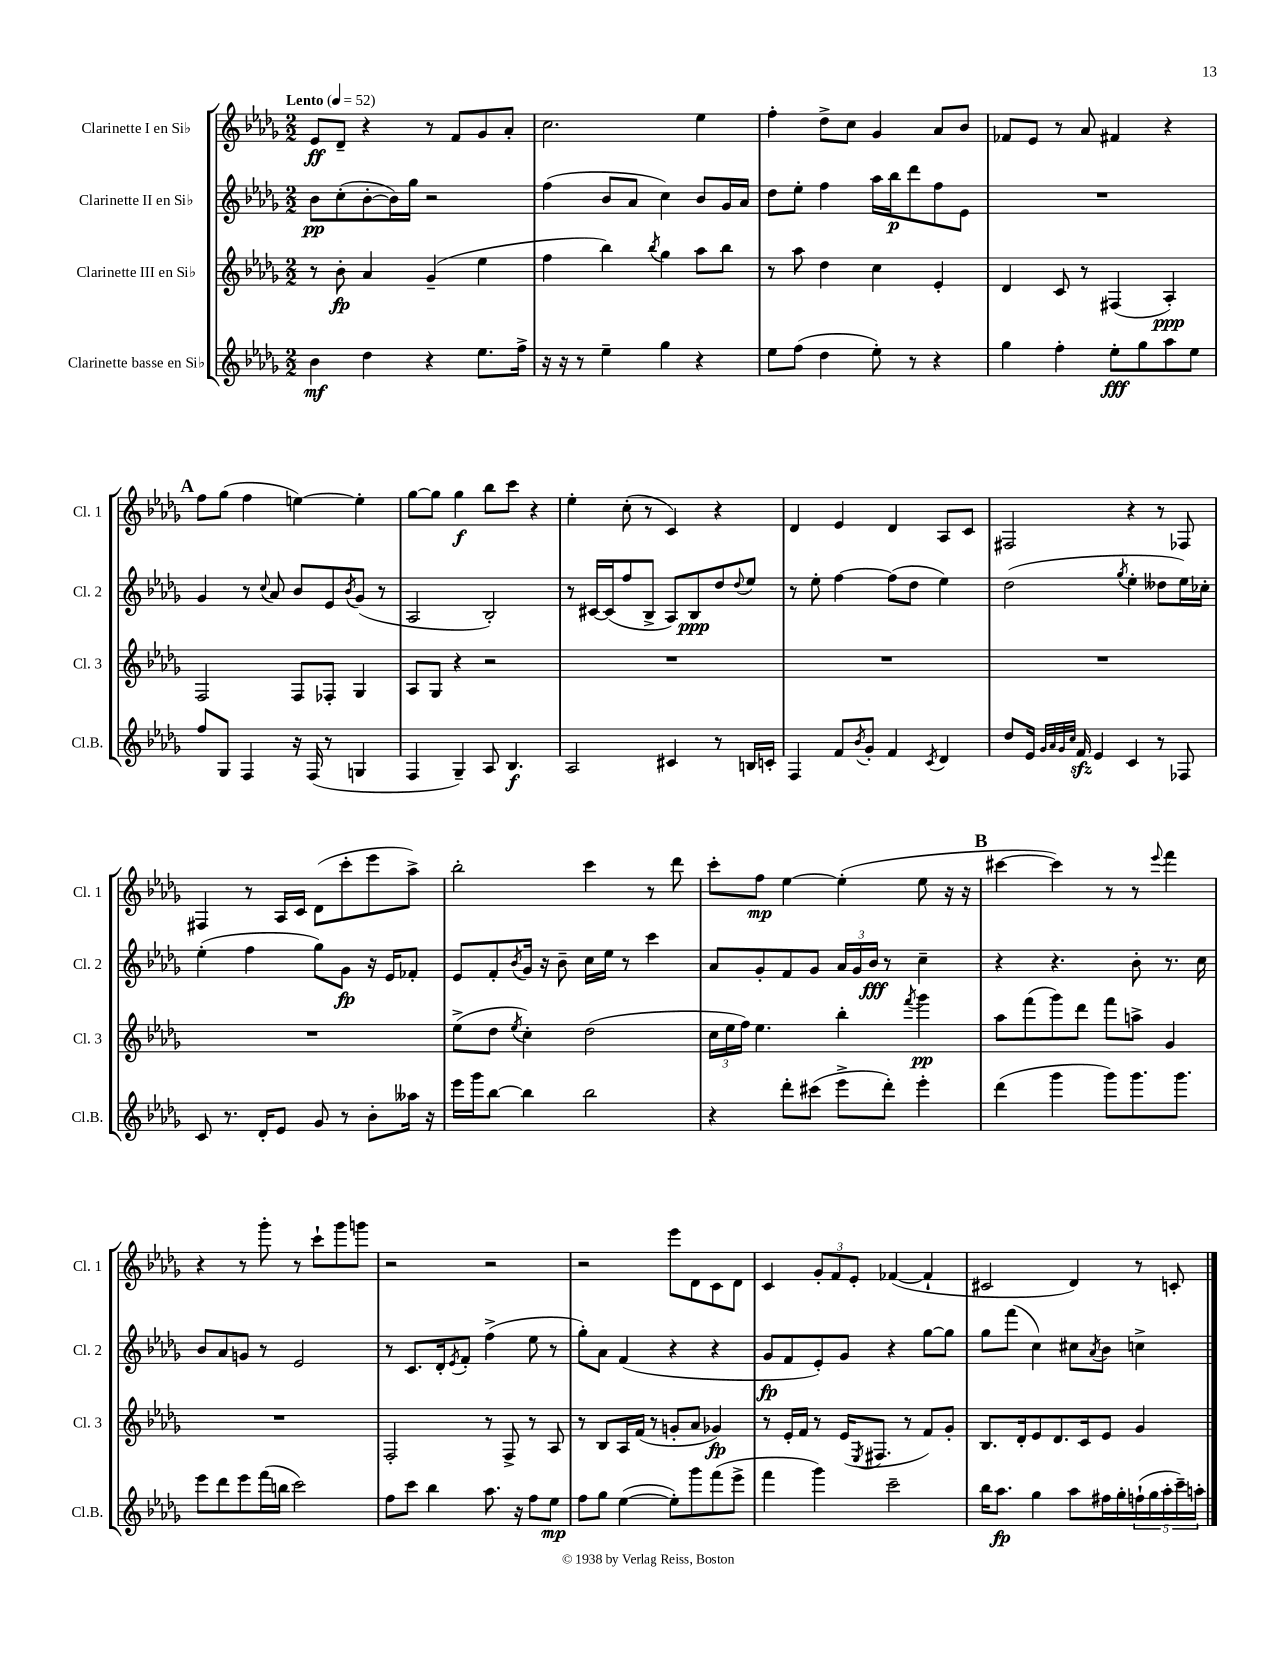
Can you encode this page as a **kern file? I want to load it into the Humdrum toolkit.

**kern	**kern	**kern	**kern
*staff4	*staff3	*staff2	*staff1
*clefG2	*clefG2	*clefG2	*clefG2
*k[b-e-a-d-g-]	*k[b-e-a-d-g-]	*k[b-e-a-d-g-]	*k[b-e-a-d-g-]
*M2/2	*M2/2	*M2/2	*M2/2
*MM52	*MM52	*MM52	*MM52
4b-	8r	8b-	8e-
.	8b-'	(8cc'	8d-~
4dd-	4a-	[8b-'	4r
.	.	16b-])	.
.	.	16gg-	.
4r	(4g-~	2r	8r
.	.	.	8f
8.ee-	4ee-	.	8g-
.	.	.	8a-'
16ff^	.	.	.
=	=	=	=
16r	4ff	(4ff	2.cc
16r	.	.	.
8r	.	.	.
4ee-~	4bb-)	8b-	.
.	.	8a-	.
.	8qbb-	.	.
4gg-	4gg-	4cc)	.
4r	8aa-	8b-	4ee-
.	8bb-	16g-	.
.	.	16a-	.
=	=	=	=
8ee-	8r	8dd-	4ff'
(8ff	8aa-	8ee-'	.
4dd-	4dd-	4ff	8dd-^
.	.	.	8cc
8ee-')	4cc	16aa-	4g-
.	.	16bb-	.
8r	.	8ddd-	.
4r	4e-'	8ff	8a-
.	.	8e-	8b-
=	=	=	=
4gg-	4d-	1r	8f-
.	.	.	8e-
4ff'	8c	.	8r
.	8r	.	8a-
8ee-'	(4F#	.	4f#
8gg-	.	.	.
8aa-	4A-')	.	4r
8ee-	.	.	.
=	=	=	=
8ff	2F	4g-	8ff
8G-	.	.	(8gg-
4F	.	8r	4ff
.	.	8qqcc	.
.	.	8a-	.
16r	8F	8b-	[4ee)
(16F	.	.	.
8r	8F-'	8e-	.
.	.	8qb-	.
4G	4G-	(8g-	4ee']
.	.	8r	.
=	=	=	=
4F	8A-	2A-	[8gg-
.	8G-	.	8gg-]
4G-~)	4r	.	4gg-
8A-	2r	2B-')	8bb-
4.B-	.	.	8ccc
.	.	.	4r
=	=	=	=
2A-	1r	8r	4ee-'
.	.	[16c#	.
.	.	(16c#]	.
.	.	8ff	(8cc'
.	.	8B-^	8r
4c#	.	8A-)	4c)
.	.	8B-	.
8r	.	8dd-	4r
.	.	8qqdd-	.
16B	.	8ee-	.
16c'	.	.	.
=	=	=	=
4F	1r	8r	4d-
.	.	8ee-'	.
8f	.	[4ff	4e-
8qb-	.	.	.
8g-'	.	.	.
4f	.	(8ff]	4d-
.	.	8dd-	.
8qc	.	.	.
4d-	.	4ee-)	8A-
.	.	.	8c
=	=	=	=
8dd-	1r	(2dd-	2F#
16e-	.	.	.
32qqg-	.	.	.
32qqa-	.	.	.
32qqg-	.	.	.
32qqcc	.	.	.
16f	.	.	.
4e-	.	.	.
.	.	8qgg-	.
4c	.	4ee-'	4r
8r	.	8dd--	8r
8F-	.	16ee-)	8F-
.	.	16cc-'	.
=	=	=	=
8c	1r	(4ee-'	4F#
8.r	.	.	.
.	.	4ff	8r
16d-'	.	.	.
8e-	.	.	16A-
.	.	.	16c
8g-	.	8gg-)	(8d-
8r	.	8g-	8ccc'
8b-'	.	16r	8eee-
.	.	16e-	.
16aa--	.	8f-'	8aa-^)
16r	.	.	.
=	=	=	=
16eee-	(8ee-^	8e-	2bb-'
16ggg-	.	.	.
[8bb-	8dd-	8f'	.
.	8qee-	8qb-	.
4bb-]	4cc')	16g-	.
.	.	16r	.
.	.	8b-~	.
2bb-	(2dd-	16cc	4ccc
.	.	16ee-	.
.	.	8r	.
.	.	4ccc	8r
.	.	.	8ddd-
=	=	=	=
4r	24cc	8a-	8ccc'
.	24ee-	.	.
.	24ff)	.	.
.	4.ee-	8g-'	8ff
8ddd-'	.	8f	[4ee-
(8ccc#	.	8g-	.
8eee-^	4bb-'	24a-	(4ee-']
.	.	24g-	.
.	.	24b-	.
8ddd-')	.	8r	.
.	8qfff	.	.
4eee-'	4ggg-	4cc~	8ee-
.	.	.	16r
.	.	.	16r
=	=	=	=
(4ddd-	8aa-	4r	[4ccc#
.	(8fff	.	.
4ggg-	8ggg-)	4.r	4ccc#])
.	8ddd-	.	.
8ggg-)	8fff	.	8r
8.ggg-	8aa^	8b-'	8r
.	.	.	8qqeee-
.	4g-	8.r	4fff
8.ggg-	.	.	.
.	.	16cc	.
=	=	=	=
8eee-	1r	8b-	4r
8ddd-	.	8a-	.
8eee-	.	8g	8r
(16fff	.	8r	8ggg-'
16bb	.	.	.
2ccc)	.	2e-	8r
.	.	.	8ccc`
.	.	.	8ggg-
.	.	.	8ggg
=	=	=	=
8ff	2F'	8r	2r
8ccc	.	8.c	.
4bb-	.	.	.
.	.	16d-'	.
.	.	8qe-	.
.	.	8f'	.
8.aa-	8r	(4ff^	2r
.	8F^	.	.
16r	.	.	.
8ff	8r	8ee-	.
8ee-	8A-	8r	.
=	=	=	=
8ff	8r	8gg-')	2r
8gg-	8B-	8a-	.
([4ee-	16A-	(4f	.
.	(16f	.	.
.	8r	.	.
8ee-'])	8g'	4r	8eee-
8ggg-	8a-	.	8d-
(8fff	4g-)	4r	8c
8eee-^	.	.	8d-
=	=	=	=
4fff	8r	8g-	4c
.	16e-'	8f	.
.	16f	.	.
4ggg-)	8r	8e-')	12g-'
.	.	.	12f
.	(16e-	8g-	.
.	.	.	12e-'
.	8qE-	.	.
.	8.F#	.	.
2ccc~	.	4r	([4f-
.	8r	.	.
.	8f)	[8gg-	4f-`]
.	8g-'	8gg-]	.
=	=	=	=
16bb-	8.B-	8gg-	2c#
8.aa-	.	.	.
.	.	(8fff	.
.	16d-'	.	.
4gg-	8e-	4cc)	.
.	8.d-	.	.
8aa-	.	8cc#	4d-)
.	16c	.	.
.	.	8qa-	.
16ff#	8e-	8b-	.
16gg-'	.	.	.
(20ff`	4g-	4cc^	8r
20gg-	.	.	.
20aa-'	.	.	.
.	.	.	8c'
20ccc~)	.	.	.
20aa'	.	.	.
==	==	==	==
*-	*-	*-	*-
